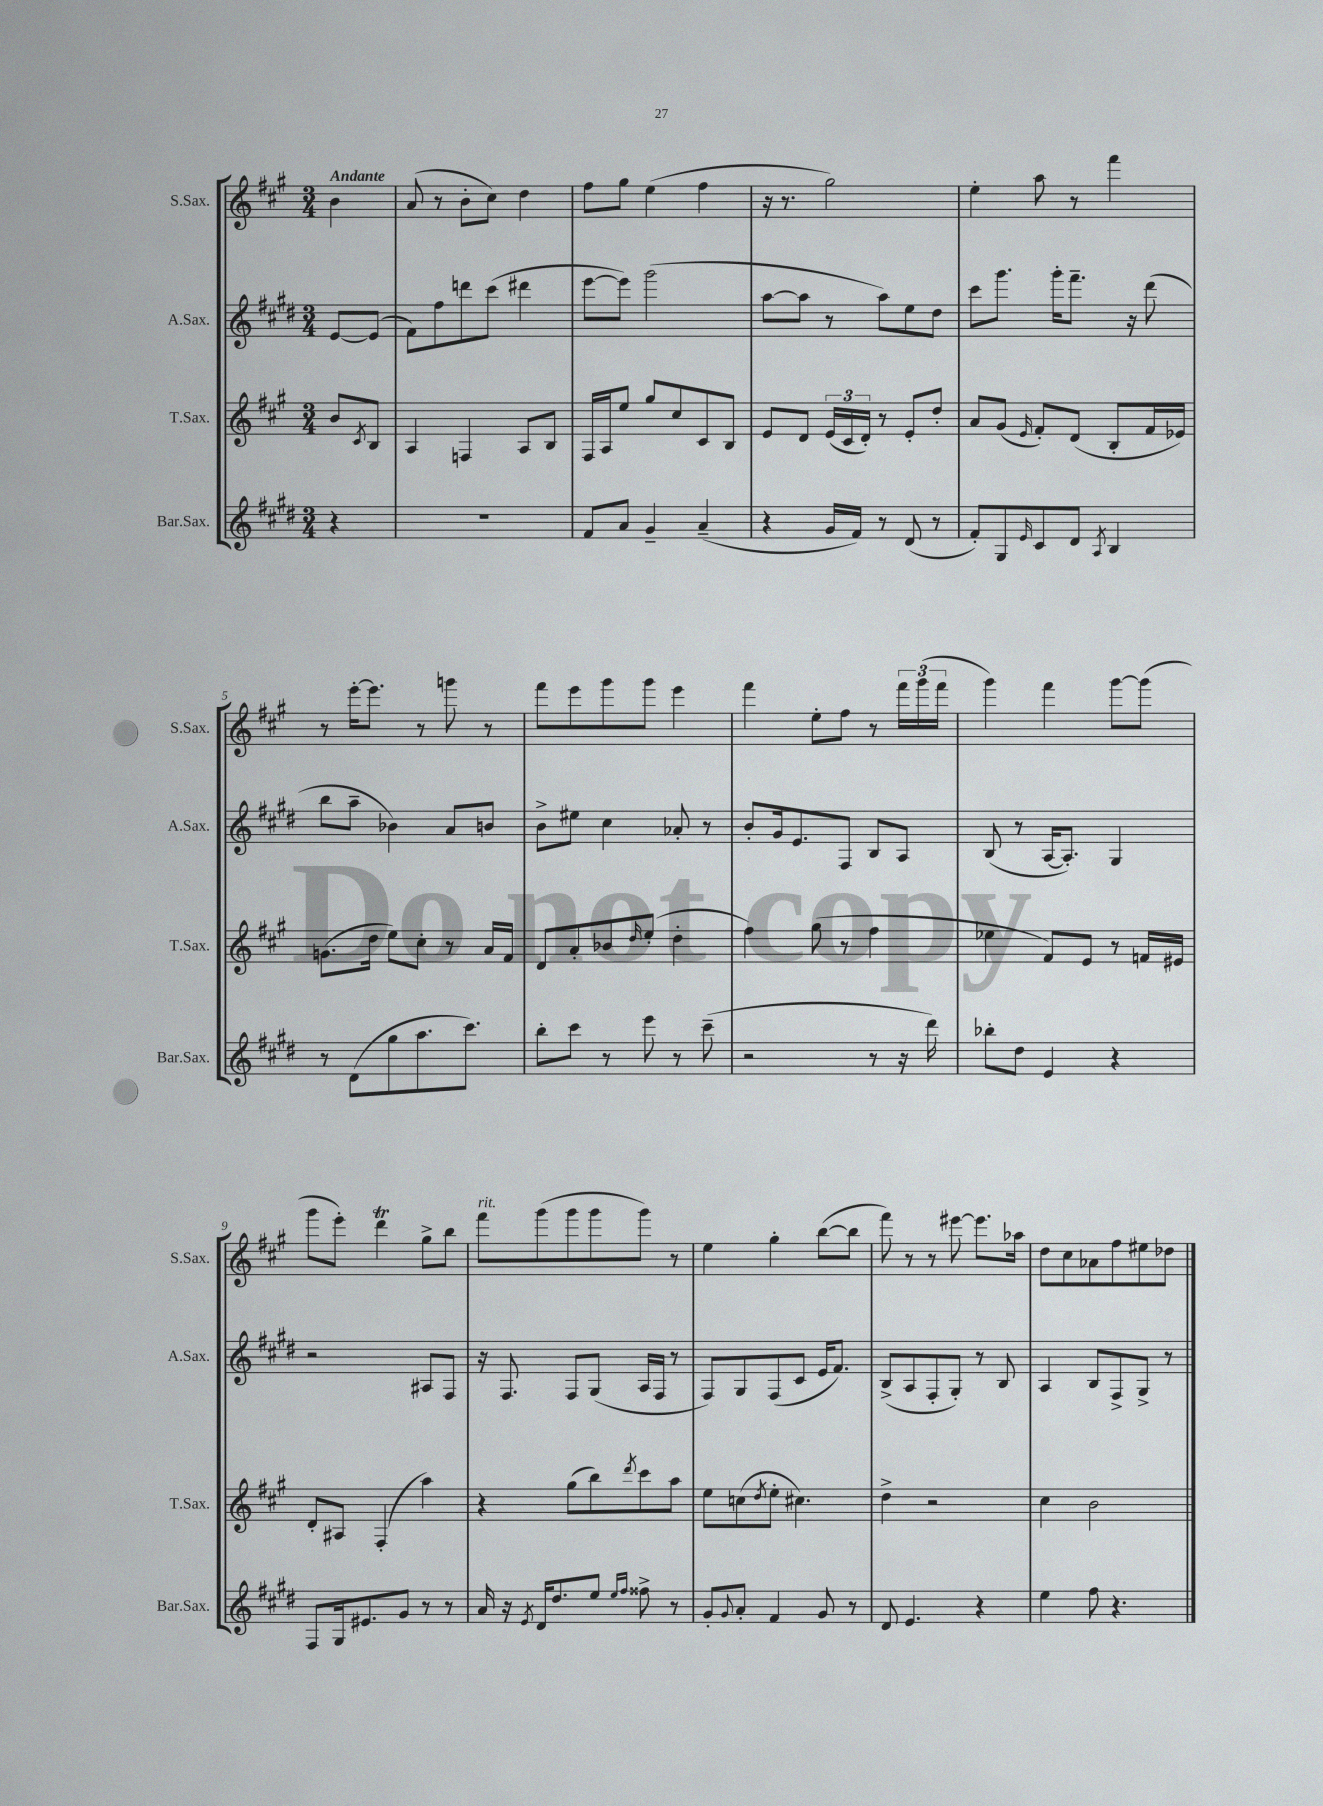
<<
\new StaffGroup <<
\new Staff = "s0" \with { instrumentName = "S.Sax." shortInstrumentName = "S.Sax." } {
    \clef treble \key a \major \numericTimeSignature \time 3/4 \partial 4 \tempo "Andante"
    b'4 |
    a'8( r8 b'8-. cis''8) d''4 |
    fis''8 gis''8 e''4( fis''4 |
    r16 r8. gis''2) |
    e''4-. a''8 r8 fis'''4 |
    r8 e'''16~-. e'''8. r8 g'''8 r8 |
    fis'''8 e'''8 gis'''8 gis'''8 e'''4 |
    fis'''4 e''8-. fis''8 r8 \tuplet 3/2 { fis'''16 gis'''16( fis'''16 } |
    gis'''4) fis'''4 gis'''8~ gis'''8( |
    gis'''8 e'''8-.) d'''4\trill gis''8-> b''8 |
    fis'''8^\markup { \italic "rit." } gis'''8( gis'''8 gis'''8 gis'''8) r8 |
    e''4 gis''4-. b''8~( b''8 |
    fis'''8) r8 r8 eis'''8~ eis'''8. aes''16 |
    d''8 cis''8 aes'8 fis''8 eis''8 des''8 \bar "|." |
}
\new Staff = "s1" \with { instrumentName = "A.Sax." shortInstrumentName = "A.Sax." } {
    \clef treble \key e \major \numericTimeSignature \time 3/4 \partial 4
    e'8~ e'8( |
    fis'8) fis''8 d'''8 cis'''8( dis'''4 |
    e'''8~ e'''8) gis'''2( |
    a''8~ a''8 r8 a''8) e''8 dis''8 |
    cis'''8 gis'''8. gis'''16-. fis'''8.-- r16 dis'''8( |
    b''8 a''8-- bes'4) a'8 b'8 |
    b'8-> eis''8 cis''4 aes'8-. r8 |
    b'8-. gis'16 e'8. fis8 b8 a8 |
    b8( r8 a16~ a8.-.) gis4 |
    r2 ais8 fis8 |
    r16 fis8. fis8 gis8( a16 fis16 r8 |
    fis8) gis8 fis8( cis'8 e'16 fis'8.) |
    b8->( a8 fis8-. gis8-.) r8 b8 |
    a4 b8 fis8-> gis8-> r8 \bar "|." |
}
\new Staff = "s2" \with { instrumentName = "T.Sax." shortInstrumentName = "T.Sax." } {
    \clef treble \key a \major \numericTimeSignature \time 3/4 \partial 4
    b'8 \acciaccatura { cis'8 } b8 |
    a4 f4 a8 b8 |
    fis16 a16 e''8 gis''8 cis''8 cis'8 b8 |
    e'8 d'8 \tuplet 3/2 { e'16( cis'16 d'16-.) } r8 e'8-. d''8-. |
    a'8 gis'8( \grace { e'16 } fis'8-.) d'8( b8-. fis'16 ees'16) |
    g'8.( d''16 e''8) cis''8-. r8 a'16 fis'16 |
    d'8 a'8-. bes'8 \grace { d''16 } e''8-.( d''4-. |
    fis''4) gis''8( r8 fis''4 |
    ees''4 fis'8) e'8 r8 f'16 eis'16 |
    d'8-. ais8 fis4-.( a''4) |
    r4 gis''8( b''8) \acciaccatura { d'''8 } cis'''8 a''8 |
    e''8 c''8( \acciaccatura { d''8 } e''8-. cis''4.) |
    d''4-> r2 |
    cis''4 b'2 \bar "|." |
}
\new Staff = "s3" \with { instrumentName = "Bar.Sax." shortInstrumentName = "Bar.Sax." } {
    \clef treble \key e \major \numericTimeSignature \time 3/4 \partial 4
    r4 |
    R2. |
    fis'8 a'8 gis'4-- a'4--( |
    r4 gis'16 fis'16) r8 dis'8( r8 |
    fis'8-.) gis8 \grace { e'16 } cis'8 dis'8 \acciaccatura { a8 } b4 |
    r8 dis'8( gis''8 a''8. cis'''8.) |
    b''8-. cis'''8 r8 e'''8 r8 cis'''8--( |
    r2 r8 r16 dis'''16) |
    bes''8-. dis''8 e'4 r4 |
    fis8 gis16 eis'8. gis'8 r8 r8 |
    a'16 r16 \acciaccatura { e'8 } dis'16 dis''8. e''8 \grace { e''16 fis''16 } fisis''8-> r8 |
    gis'8-. \appoggiatura { gis'8 } a'8-. fis'4 gis'8 r8 |
    dis'8 e'4. r4 |
    e''4 fis''8 r4. \bar "|." |
}
>>
>>
